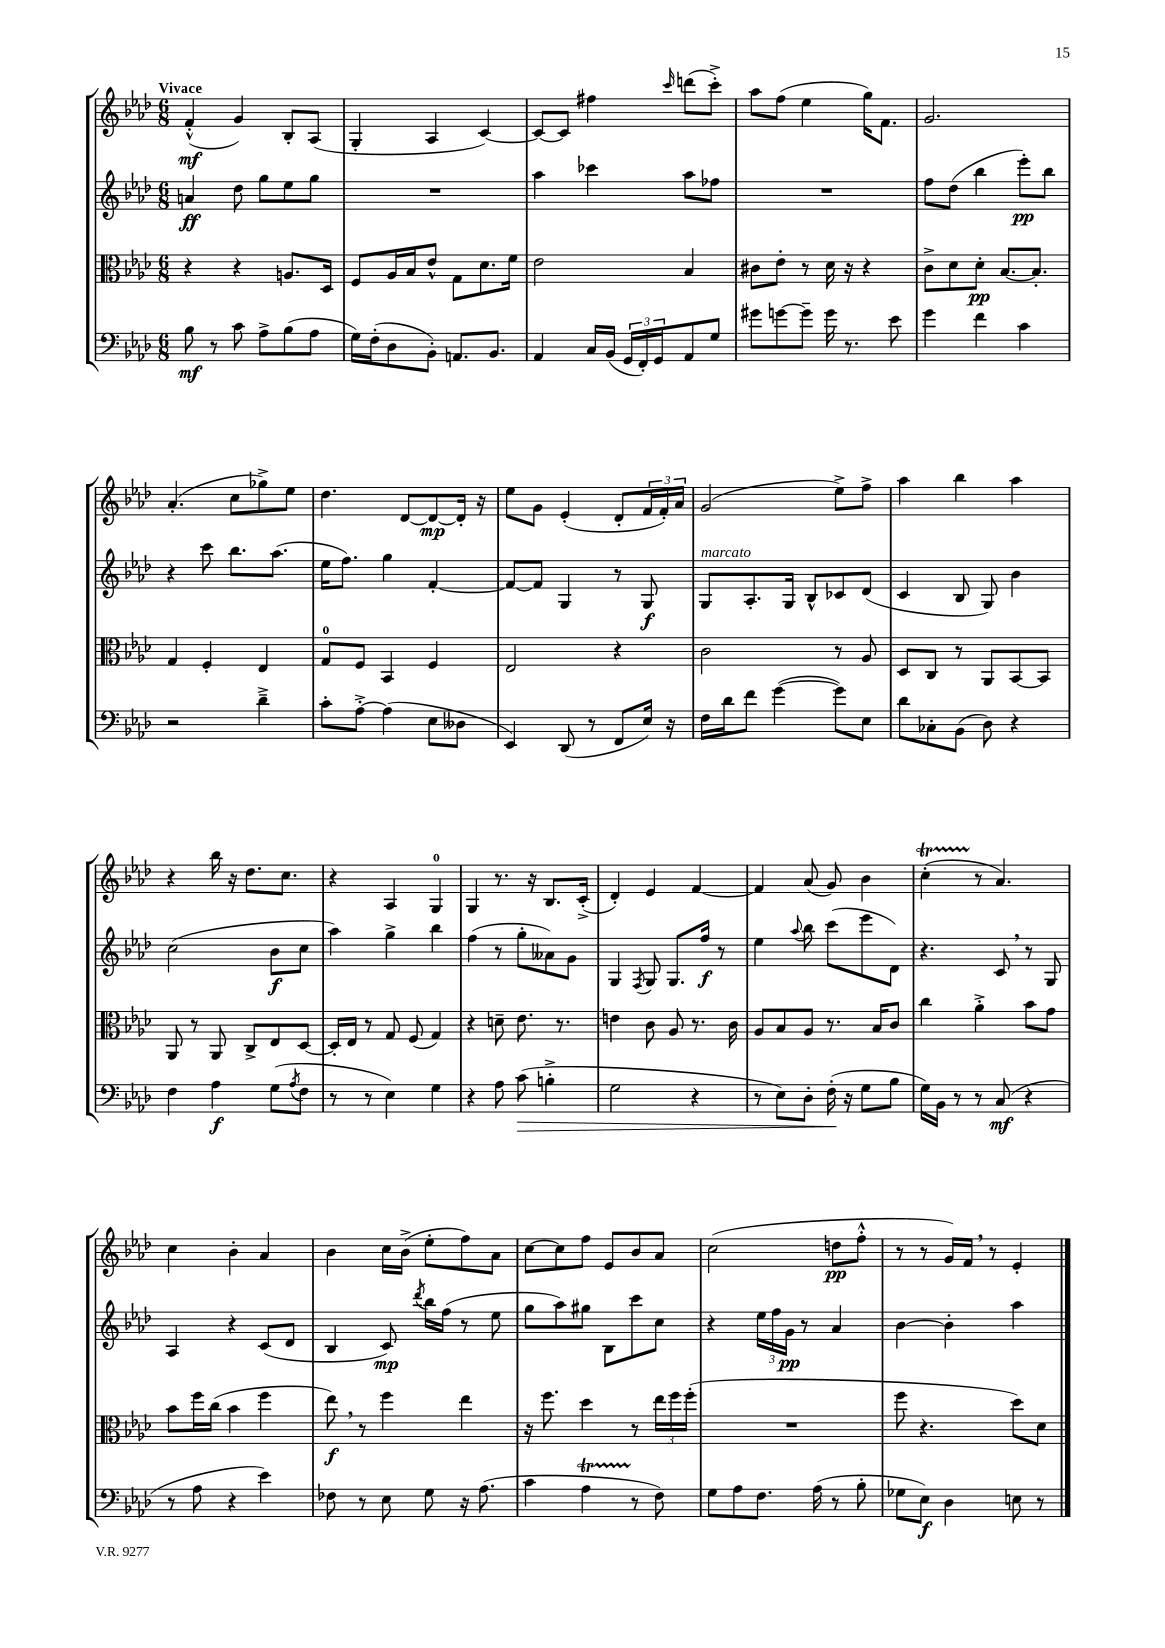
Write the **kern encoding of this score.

**kern	**kern	**kern	**kern
*staff4	*staff3	*staff2	*staff1
*clefF4	*clefC3	*clefG2	*clefG2
*k[b-e-a-d-]	*k[b-e-a-d-]	*k[b-e-a-d-]	*k[b-e-a-d-]
*M6/8	*M6/8	*M6/8	*M6/8
8B-	4r	4a	(4f'^^
8r	.	.	.
8c	4r	8dd-	4g)
8A-^	.	8gg	.
(8B-	8.A	8ee-	8B-'
8A-	.	8gg	(8A-
.	16D-	.	.
=	=	=	=
16G)	8F	2.r	4G'
(16F'	.	.	.
8D-	16A-	.	.
.	16B-	.	.
8BB-')	8e-^^	.	4A-
8.AA	8G	.	.
.	8.d-	.	[4c)
8.BB-	.	.	.
.	16f	.	.
=	=	=	=
4AA-	2e-	4aa-	8c_
.	.	.	8c]
16C	.	4ccc-	4ff#
(16BB-	.	.	.
24GG	.	.	.
24FF')	.	.	.
24GG	.	.	.
.	.	.	16qqccc
8AA-	4B-	8aa-	(8ddd
8G	.	8ff-	8ccc'^)
=	=	=	=
8g#	8c#	2.r	8aa-
[8g	8e-'	.	(8ff
8g~]	8r	.	4ee-
16g	16d-	.	.
8.r	16r	.	.
.	4r	.	16gg)
.	.	.	8.f
8e-	.	.	.
=	=	=	=
4g	8c^	8ff	2.g
.	8d-	(8dd-	.
4f	8d-'	4bb-	.
.	[8.B-	.	.
4c	.	8eee-')	.
.	8.B-']	.	.
.	.	8bb-	.
=	=	=	=
2r	4G	4r	(4.a-'
.	4F'	8ccc	.
.	.	8.bb-	8cc
4d-~^	4E-	.	8gg-^)
.	.	(8.aa-	.
.	.	.	8ee-
=	=	=	=
8c'	8G	16ee-	4.dd-
.	.	8.ff)	.
[8A-'^	8F	.	.
(4A-]	4BB-	4gg	.
.	.	.	[8d-
8E-	4F	[4f'	8d-_
8D--	.	.	16d-']
.	.	.	16r
=	=	=	=
4EE-)	2E-	8f_	8ee-
.	.	8f]	8g
(8DD-	.	4G	(4e-'
8r	.	.	.
8FF	4r	8r	8d-'
16E-)	.	8G	24f
.	.	.	24f')
16r	.	.	.
.	.	.	24a-
=	=	=	=
16F	2c	8G	(2g
16d-	.	.	.
8f	.	8.A-'	.
([4g	.	.	.
.	.	16G	.
.	.	8B-^^	.
8g])	8r	8c-	8ee-^)
8E-	8A-	(8d-	8ff^
=	=	=	=
8d-	8D-	4c	4aa-
8C-'	8C	.	.
(8BB-	8r	8B-	4bb-
8D-)	8AA-	8G)	.
4r	[8BB-	4b-	4aa-
.	8BB-]	.	.
=	=	=	=
4F	8AA-	(2cc	4r
.	8r	.	.
4A-	8AA-	.	16bb-
.	.	.	16r
.	8C^	.	8.dd-
(8G	8E-	8b-	.
.	.	.	8.cc
8qA-	.	.	.
8F	[8D-	8cc	.
=	=	=	=
8r	16D-']	4aa-)	4r
.	16E-	.	.
8r	8r	.	.
4E-)	8G	4gg^	4A-
.	(8F	.	.
4G	4G)	4bb-	4G
=	=	=	=
4r	4r	(4ff	4G
8A-	8d~	8r	8.r
(8c	8.e-	8gg'	.
.	.	.	16r
4B'^	.	8a--)	8.B-
.	8.r	.	.
.	.	8g	.
.	.	.	(16c'^
=	=	=	=
2G	4e	4G	4d-')
.	.	8qF	.
.	8c	8G	4e-
.	8A-	8.G	.
4r	8.r	.	[4f
.	.	16ff	.
.	.	8r	.
.	16c	.	.
=	=	=	=
8r	8A-	4ee-	4f]
8E-)	8B-	.	.
.	.	8qqaa-	.
8D-'	8A-	8bb-	(8a-
(16F'	8.r	(8ccc	8g)
16r	.	.	.
8G	.	8eee-	4b-
.	16B-	.	.
8B-	8c	8d-)	.
=	=	=	=
16G)	4cc	4.r	(4cc'
16BB-	.	.	.
8r	.	.	.
8r	4a-'^	.	8r
(8C	.	8c	4.a-)
4r	8b-	8r	.
.	8g	8G	.
=	=	=	=
8r	8b-	4A-	4cc
8A-	16ff	.	.
.	(16cc	.	.
4r	4b-	4r	4b-'
4e-)	4ff	(8c	4a-
.	.	8d-	.
=	=	=	=
8F-	8ee-)	4B-	4b-
8r	8r	.	.
8E-	4ff	8c)	16cc
.	.	.	(16b-^
.	.	8qddd-	.
8G	.	16bb-	8ee-'
.	.	(16ff	.
16r	4ee-	8r	8ff)
(8.A-	.	.	.
.	.	8ee-	8a-
=	=	=	=
4c	16r	8gg	[8cc
.	8.ff	.	.
.	.	8aa-)	8cc]
4A-	4dd-	8gg#	8ff
.	.	8B-	8e-
8r	8r	8ccc	8b-
8F)	24ee-	8cc	8a-
.	24ff	.	.
.	(24ff'	.	.
=	=	=	=
8G	2.r	4r	(2cc
8A-	.	.	.
8.F	.	24ee-	.
.	.	24ff	.
.	.	24g	.
.	.	8r	.
(16A-	.	.	.
8r	.	4a-	8dd
8B-'	.	.	8ff'^^
=	=	=	=
8G-	8ff	[4b-	8r
8E-)	4.r	.	8r
4D-	.	4b-']	16g)
.	.	.	16f
.	.	.	8r
8E	8dd-)	4aa-	4e-'
8r	8d-	.	.
==	==	==	==
*-	*-	*-	*-
